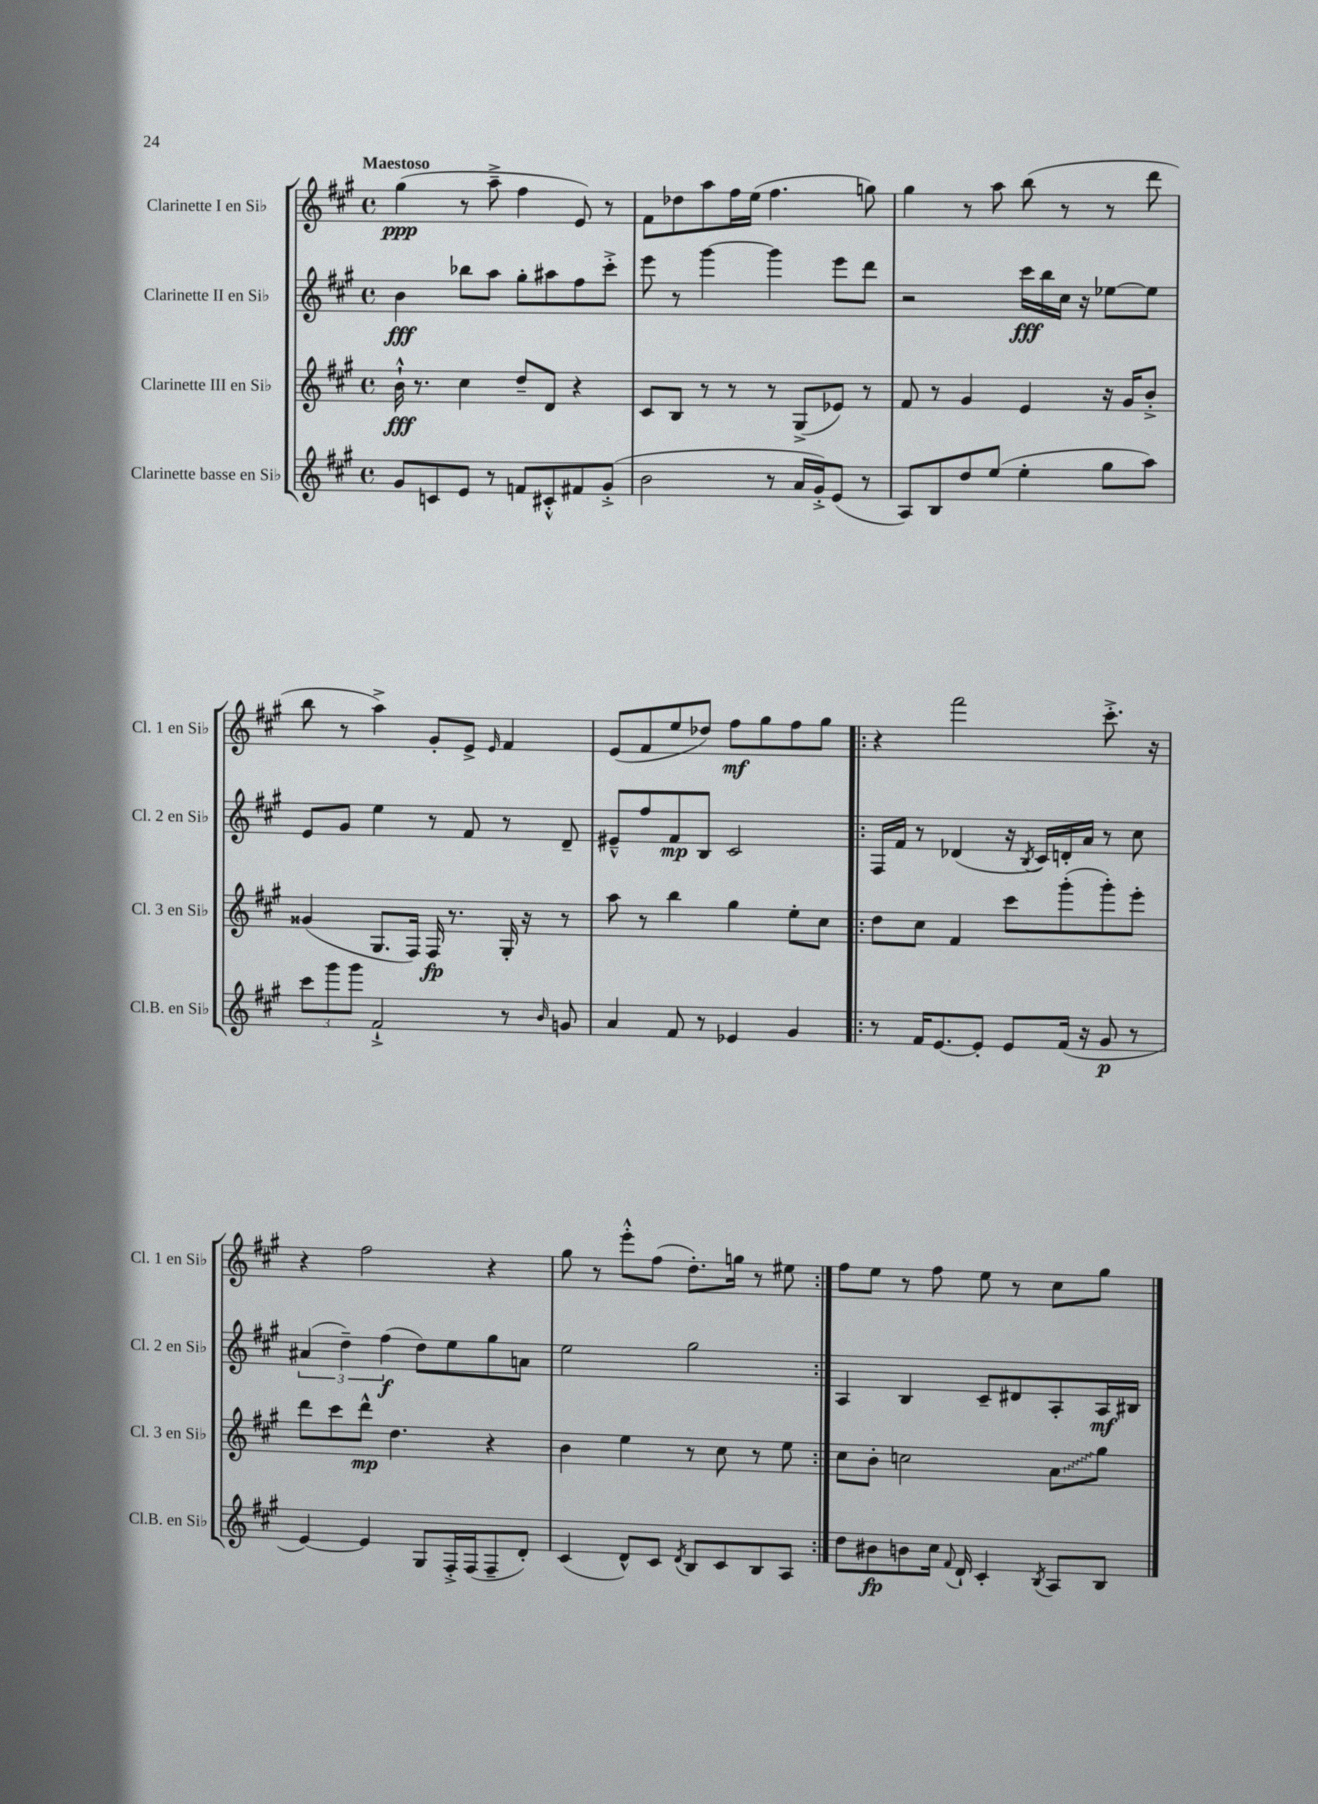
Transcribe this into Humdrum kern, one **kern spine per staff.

**kern	**kern	**kern	**kern
*staff4	*staff3	*staff2	*staff1
*clefG2	*clefG2	*clefG2	*clefG2
*k[f#c#g#]	*k[f#c#g#]	*k[f#c#g#]	*k[f#c#g#]
*M4/4	*M4/4	*M4/4	*M4/4
*met(c)	*met(c)	*met(c)	*met(c)
8g#/L	16b`^^\	4b\	(4gg#\
.	8.r	.	.
8c/	.	.	.
8e/J	4cc#\	8bb-\L	8r
8r	.	8aa\J	8aa~^\
8f/L	8dd~/L	8gg#'\L	4ff#\
8c#'^^/	8d/J	8aa#\	.
8f#/	4r	8ff#\	8e/)
(8g#'^/J	.	8ccc#'^\J	8r
=	=	=	=
2b\	8c#/L	8eee\	8f#\L
.	8B/J	8r	8dd-\
.	8r	[4ggg#\	8aa\
.	8r	.	16ff#\L
.	.	.	(16ee\JJ
8r	8r	4ggg#\]	4.ff#\
16a/LL	(8G#^/L	.	.
16g#'^/J)	.	.	.
(8e/J	8e-/J)	8eee\L	.
8r	8r	8ddd\J	8gg\)
=	=	=	=
8A/L)	8f#/	2r	4gg#\
8B/	8r	.	.
8dd/	4g#/	.	8r
(8ee/J	.	.	8aa\
4ee'\	4e/	16ccc#\LL	(8bb\
.	.	16bb\	.
.	.	16cc#\JJ	8r
.	.	16r	.
8gg#\L	16r	[8ee-\L	8r
.	16g#/LK	.	.
8aa\J)	8b'^/J	8ee-\]J	8ddd\
=	=	=	=
12ccc#\L	(4g##/	8e/L	8bb\
12ggg#\	.	.	.
.	.	8g#/J	8r
12ggg#\J	.	.	.
2f#`^/	8.G#/L	4ee\	4aa^\)
.	16F#/Jk)	.	.
.	16F#/	8r	8g#'/L
.	8.r	.	.
.	.	8f#/	8e^/J
.	.	.	16qqe/
8r	16G#'/	8r	4f#/
.	16r	.	.
16qqb/	.	.	.
8g/	8r	8d~/	.
=	=	=	=
4a/	8aa\	8e#~^^/L	(8e/L
.	8r	8ff#/	8f#/
8f#/	4bb\	8f#/	8ee/
8r	.	8B/J	8dd-/J)
4e-/	4gg#\	2c#/	8ff#\L
.	.	.	8gg#\
4g#/	8ee'\L	.	8ff#\
.	8cc#\J	.	8gg#\J
=!|:	=!|:	=!|:	=!|:
8r	8dd\L	16F#/LL	4r
.	.	16f#/JJ	.
16f#/LK	8cc#\J	8r	.
[8.e/	.	.	.
.	4f#/	(4d-/	2fff#\
8e'/]J	.	.	.
8e/L	8ccc#\L	16r	.
.	.	8qB/	.
.	.	16c#/LL)	.
(16f#/Jk	(8ggg#'\	16d'/	.
16r	.	16a/JJ	.
8g#/	8ggg#'\)	8r	8.ccc#'^\
8r	8eee'\J	8cc#\	.
.	.	.	16r
=	=	=	=
[4e/)	8ddd\L	(6a#/	4r
.	8ccc#\	.	.
.	.	6dd~\)	.
4e/]	8ddd^^\J	.	2ff#\
.	.	(6ff#\	.
.	4.dd\	.	.
8G#/L	.	8dd\L)	.
16F#'^/L	.	8ee\	.
(16F#/J	.	.	.
8F#~/	4r	8gg#\	4r
8d'/J)	.	8a\J	.
=	=	=	=
(4c#/	4b\	2ee\	8gg#\
.	.	.	8r
8d^^/L)	4ee\	.	8eee'^^\L
8c#/J	.	.	(8ff#\J
8qd/	.	.	.
8B/L	8r	2gg#\	8.dd'\L)
8c#/	8cc#\	.	.
.	.	.	16gg\Jk
8B/	8r	.	8r
8A/J	8ee\	.	8ee#\
=:|!	=:|!	=:|!	=:|!
8dd\L	8cc#\L	4A/	8ff#\L
8b#\	8b'\J	.	8ee\J
8b\	2cc\	4B/	8r
16cc#\Jk	.	.	8ff#\
8qqf#/	.	.	.
16d`/	.	.	.
4c#'/	.	8c#~/L	8ee\
.	.	8d#/	8r
8qB/	.	.	.
8A/L	8a\L	8A'/	8cc#\L
8B/J	8gg#\J	16A/L	8gg#\J
.	.	16B#/JJ	.
==	==	==	==
*-	*-	*-	*-
